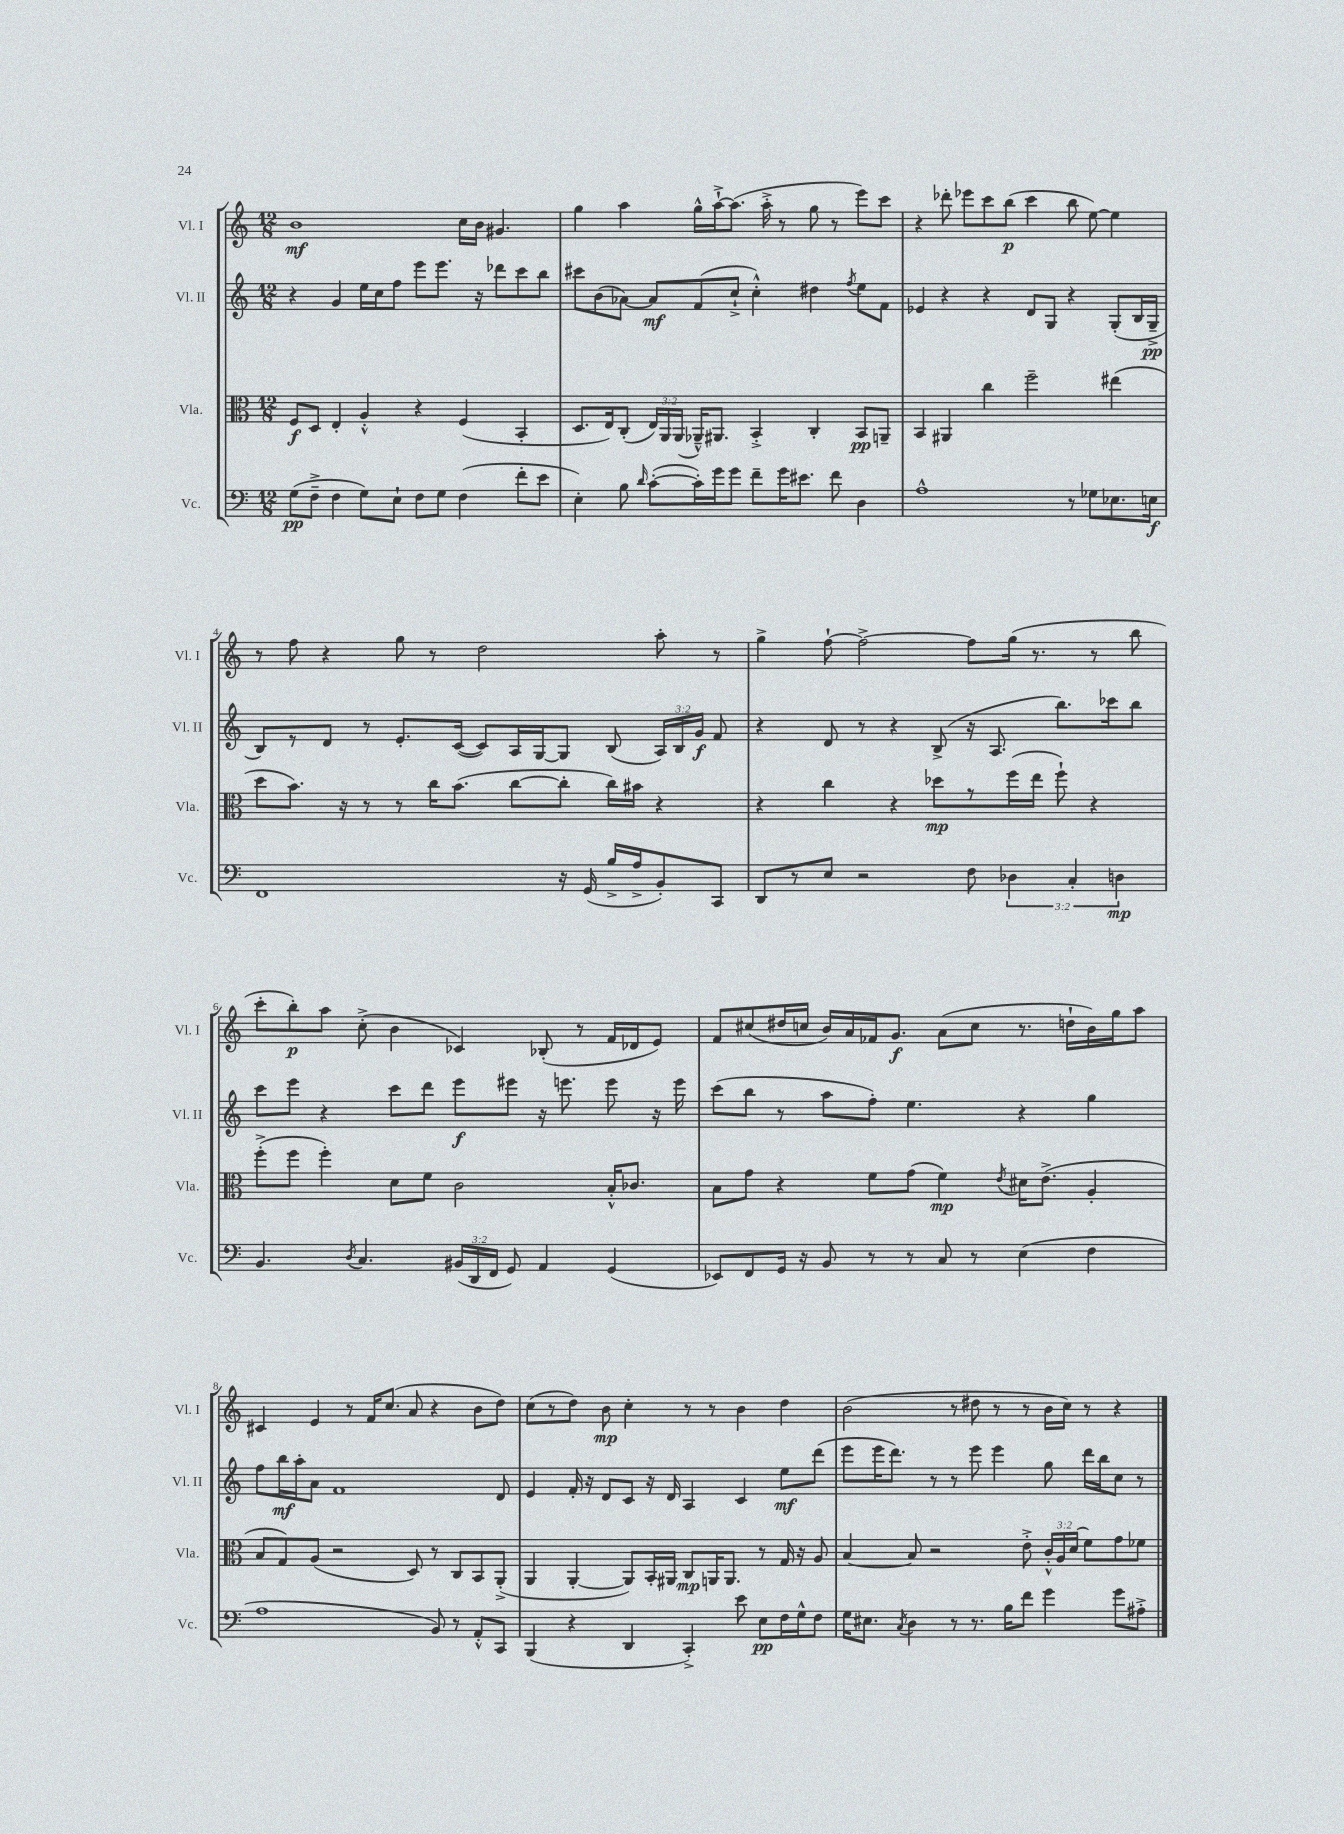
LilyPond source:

<<
\new StaffGroup <<
\new Staff = "s0" \with { instrumentName = "Vl. I" shortInstrumentName = "Vl. I" } {
    \clef treble \key c \major \numericTimeSignature \time 12/8
    \autoBeamOff b'1\mf c''16[ b'16] gis'4. |
    g''4 a''4 g''16[-^ a''16~-!-> a''8.]( a''16-.-> r8 g''8 r8 e'''8[) c'''8] |
    r4 des'''8-. ees'''8[ c'''8 b''8]\p( c'''4 b''8 e''8~) e''4 |
    r8 f''8 r4 g''8 r8 d''2 a''8-. r8 |
    g''4-> f''8~-! f''2~-> f''8[ g''16]( r8. r8 b''8 |
    c'''8[-. b''8-.\p) a''8] c''8-.->( b'4 ces'4) bes8-.( r8 f'16[ des'16 e'8]) |
    f'8[ cis''8( dis''16 c''16] b'16[) a'16 fes'16 g'8.]\f a'8[( c''8] r8. d''16[-! b'16) g''16 a''8] |
    cis'4 e'4 r8 f'16[ c''8.]( a'8 r4 b'8[ d''8]) |
    c''8[( r8 d''8]) b'8\mp c''4-. r8 r8 b'4 d''4 |
    b'2( r8 dis''8 r8 r8 b'16[ c''16]) r8 r4 \bar "|." |
}
\new Staff = "s1" \with { instrumentName = "Vl. II" shortInstrumentName = "Vl. II" } {
    \clef treble \key c \major \numericTimeSignature \time 12/8 \override Staff.TupletNumber.text = #tuplet-number::calc-fraction-text
    \autoBeamOff r4 g'4 e''16[ c''16 f''8] e'''8[ e'''8.] r16 des'''8[ c'''8 b''8] |
    cis'''8[ b'8( aes'8]~) aes'8[\mf f'8( c''8]-!-> c''4-.-^) dis''4 \acciaccatura { f''8 } e''8[ f'8] |
    ees'4 r4 r4 d'8[ g8] r4 g8[-.( b16 g16]--->\pp |
    b8[) r8 d'8] r8 e'8.[-. c'16]~( c'8[) a16 g16~ g8] b8( \tuplet 3/2 { a16[) b16 g'16]\f } f'8 |
    r4 d'8 r8 r4 b8->( r16 a8. b''8.[) ces'''16 b''8] |
    c'''8[ e'''8] r4 c'''8[ d'''8] e'''8[\f eis'''8] r16 e'''8. e'''8 r16 e'''16 |
    c'''8[( b''8] r8 a''8[ f''8]-.) e''4. r4 g''4 |
    f''8[ b''16\mf a''16-. a'8] f'1 d'8 |
    e'4 f'16-. r16 d'8[ c'8] r16 d'16 a4 c'4 e''8[\mf d'''8]( |
    e'''8[ e'''16 d'''8.]) r8 r8 e'''8 e'''4 g''8 d'''16[ b''16 c''8] r8 \bar "|." |
}
\new Staff = "s2" \with { instrumentName = "Vla." shortInstrumentName = "Vla." } {
    \clef alto \key c \major \numericTimeSignature \time 12/8 \override Staff.TupletNumber.text = #tuplet-number::calc-fraction-text
    \autoBeamOff f8[\f d8] e4-. a4-.-^ r4 f4( b,4-. |
    d8.[ e16) c8]-.( \tuplet 3/2 { e16[) a,16 a,16]( } aes,16[---^) ais,8.] b,4-.-> c4-. b,8[\pp a,8]-- |
    b,4 ais,4 c''4 f''2-- eis''4( |
    d''8[ b'8.]) r16 r8 r8 c''16[ b'8.]( c''8[~ c''8]-. c''16[) bis'16] r4 |
    r4 c''4 r4 des''8[\mp r8 f''16( e''16] f''8-!) r4 |
    f''8[-.->( f''8] f''4-.) d'8[ f'8] c'2 b16[-.-^ ces'8.] |
    b8[ g'8] r4 f'8[ g'8]( f'4\mp) \acciaccatura { e'8 } dis'16[ e'8.]->( a4-. |
    b8[ g8) a8]( r2 d8) r8 c8[ b,8 a,8]-.->( |
    a,4 a,4~-. a,8[) b,16-. ais,16] c8[\mp a,16 a,8.] r8 g16 r16 a8 |
    b4~ b8 r2 e'8-.-> \tuplet 3/2 { c'16[-.-^ a16 d'16]( } f'8[) g'8 fes'8] \bar "|." |
}
\new Staff = "s3" \with { instrumentName = "Vc." shortInstrumentName = "Vc." } {
    \clef bass \key c \major \numericTimeSignature \time 12/8 \override Staff.TupletNumber.text = #tuplet-number::calc-fraction-text
    \autoBeamOff g8[\pp( f8]---> f4 g8[) e8]-! f8[ g8] f4( f'8[-. e'8] |
    e4-.) b8 \grace { d'16 } c'8[~-.( c'16-.) g'16 g'8] f'8[-- g'16 eis'8.] f'8 d4 |
    a1-^ r8 ges8[ ees8. e16]\f |
    f,1 r16 g,16( b16[-> a16-> b,8-.) c,8] |
    d,8[ r8 e8] r2 f8 \tuplet 3/2 { des4 c4-. d4\mp } |
    b,4. \acciaccatura { d8 } c4. \tuplet 3/2 { bis,16[( d,16 f,16] } g,8) a,4 g,4( |
    ees,8[) f,8 g,16] r16 b,8 r8 r8 c8 r8 e4( f4 |
    a1 b,8) r8 a,8[-.-^ c,8] |
    b,,4( r4 d,4 c,4-.->) e'8 e8[\pp f16 g16-^ f8] |
    g16[ eis8.] \acciaccatura { c8 } d4 r8 r8. b16[ f'8] g'4 g'8[ ais8]-.-> \bar "|." |
}
>>
>>
